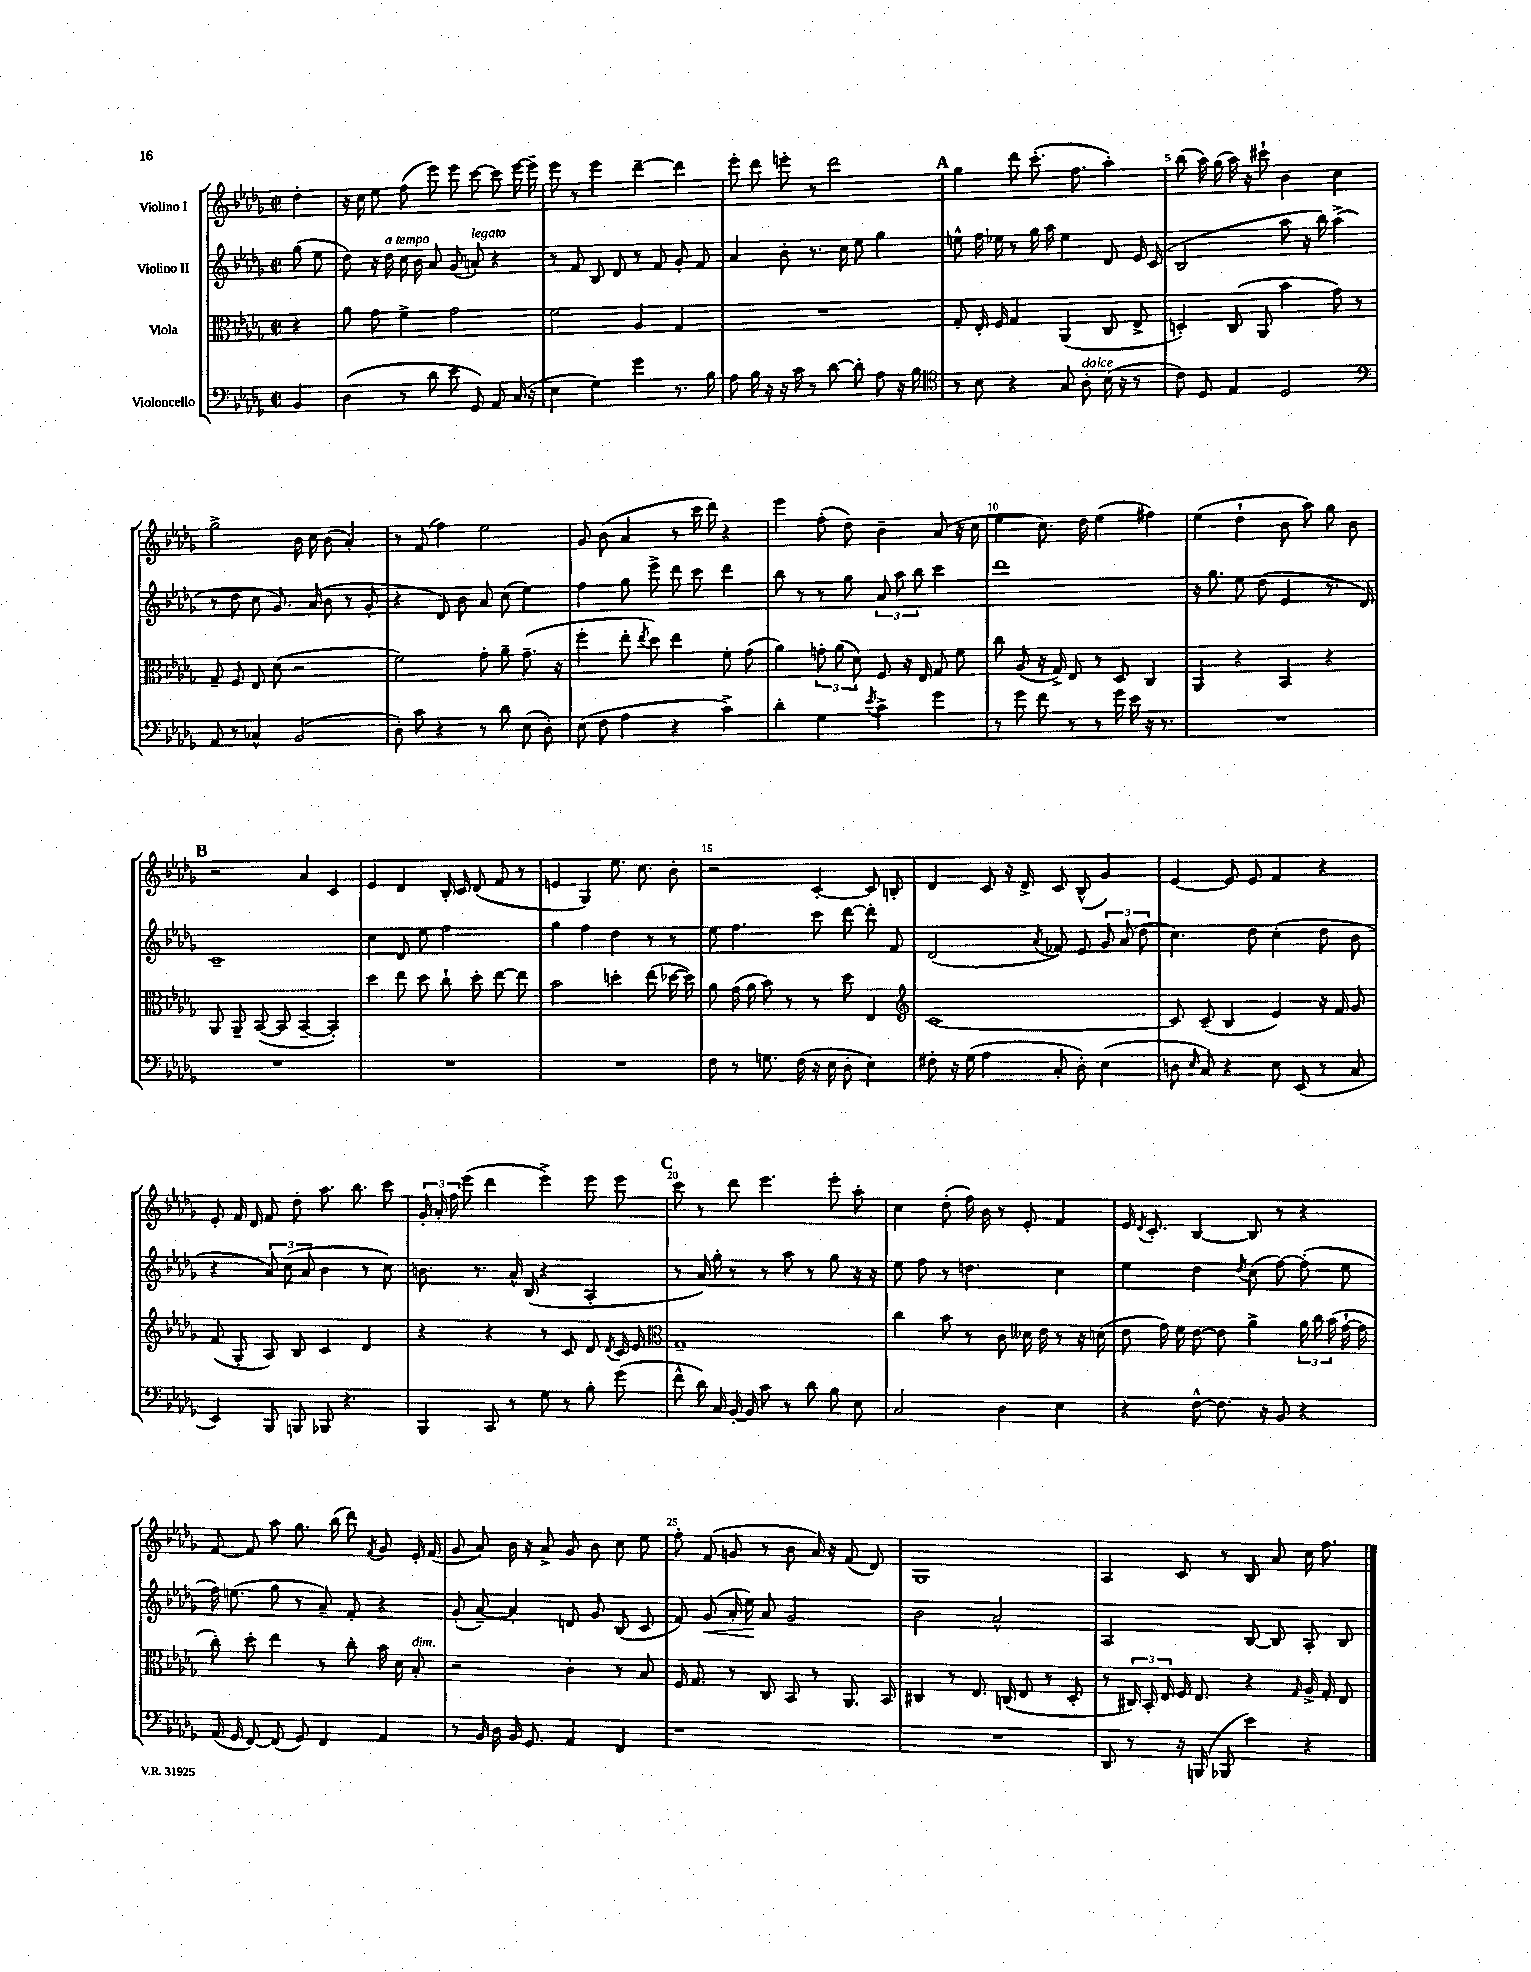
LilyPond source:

<<
\new StaffGroup <<
\new Staff = "s0" \with { instrumentName = "Violino I" } {
    \clef treble \key des \major \defaultTimeSignature \time 2/2 \partial 4
    \autoBeamOff des''4-. |
    r16 c''16 ees''8 f''8( ees'''8) ees'''8 c'''8~ c'''8 ees'''16~ ees'''16-- |
    ees'''8 r8 ees'''4 des'''4~-- des'''4 |
    ees'''8-. des'''8 e'''8-. r8 des'''2 |
    \mark \markup { \bold "A" } ges''4 des'''8 c'''8.-.( f''8. aes''4-.) |
    bes''8( aes''16) ges''16( aes''16) r16 cis'''8-! bes'4 c''4 |
    ges''2-> bes'16 c''16 bes'8( aes'4-.) |
    r8 f'8( f''4) ees''2 |
    ges'8 bes'8( aes'4 r8 c'''16 des'''16) r4 |
    ees'''4 f''8-.( des''8) bes'4-- aes'8( r16 c''16 |
    ees''4 c''8.) des''16 ees''4( fis''4) |
    ees''4( des''4-! bes'8 aes''8) ges''8 bes'8 |
    \mark \markup { \bold "B" } r2 aes'4 c'4 |
    ees'4 des'4 bes16-. c'16 des'8( f'8 r8 |
    e'4 ges4) ees''8. c''8. bes'8-. |
    r2 c'4~-. c'8 b8-. |
    des'4 c'8 r16 des'16-> c'8 bes8-^( ges'4) |
    ees'4~ ees'8 ees'8 f'4 r4 |
    ees'8-. f'16 des'16 f'8 des''8-. aes''8. bes''8. c'''8 |
    \tuplet 3/2 { ges'16-. aes'16-. f''16 } ees'''8( des'''4 ees'''4->) ees'''8 ees'''8 |
    \mark \markup { \bold "C" } c'''8 r8 des'''8 ees'''4. ees'''8-. aes''8-. |
    c''4 des''8-.( f''16) bes'16 r8 ees'8-. f'4 |
    ees'16 \acciaccatura { des'8 } c'8.-. bes4~ bes8 r8 r4 |
    f'8~ f'8 aes''8 ges''8. bes''16( des'''8) \acciaccatura { f'8 } ges'8 ees'16-. f'16( |
    ges'8 aes'8) bes'16 r16 aes'8-> ges'8 bes'8 c''8 ees''8 |
    f''8-. f'8( g'8 r8 bes'8 aes'16) r16 f'8( des'8) |
    ges1 |
    aes4 c'8 r8 bes8 aes'8 c''16 f''8. \bar "|." |
}
\new Staff = "s1" \with { instrumentName = "Violino II" } {
    \clef treble \key des \major \defaultTimeSignature \time 2/2 \partial 4
    \autoBeamOff ges''8( ees''8 |
    des''8) r16 des''16^\markup { \italic "a tempo" } c''16 bes'16 aes'8 ges'8( a'8-.^\markup { \italic "legato" }) r4 |
    r8 f'8 bes8 des'8 r8 f'8 ges'8-. f'8 |
    aes'4 bes'8-. r8. c''16 ees''8 ges''4 |
    \mark \markup { \bold "A" } e''8-^ f''16 ees''16 r8 ges''16 aes''16 ees''4 des'8 ees'16 c'16( |
    bes2 aes''8 r16 bes''16) aes''4->( |
    r8 des''8 c''8 ges'8.) aes'16( bes'8 r8 ges'8-. |
    r4 des'8) bes'8 aes'8 c''8( ees''4) |
    f''4 ges''8 ees'''8-> des'''8 c'''8 des'''4 |
    bes''8 r8 r8 ges''8 \tuplet 3/2 { aes'8 aes''8 bes''8 } c'''4 |
    des'''1 |
    r16 ges''8. ees''8 des''8( ees'4 r8. des'16) |
    \mark \markup { \bold "B" } c'1-- |
    c''4 des'8 ees''8 f''2 |
    ges''4 f''4 des''4 r8 r8 |
    ees''8 f''4. c'''8 des'''8~ des'''8-. f'8 |
    des'2( \acciaccatura { aes'8 } fes'8) ees'8 \tuplet 3/2 { ges'8 aes'8( des''8 } |
    c''4.) des''8 c''4-.( des''8 bes'8 |
    r4 \tuplet 3/2 { aes'8) c''8( aes'8 } bes'4 r8 c''8) |
    b'8. r8. aes'16-^ bes16( r4 aes4-. |
    \mark \markup { \bold "C" } r8 aes'16) ges''16-. r8 r8 aes''8 r8 ges''8 r16 r16 |
    ees''8 f''8 r8 d''4. c''4 |
    ees''4 des''4 \acciaccatura { des''8 } c''8( f''8~) f''8-.( ees''8 |
    f''16) e''8.( ges''8 r8 aes'8--) f'8-. r4 |
    ges'8-.( aes'8~--) aes'4-. d'8 ges'8 bes8( c'8 |
    f'8) ges'8\<( aes'16-. ees''16\!) aes'8 ges'2 |
    bes'2 aes'2-^ |
    aes2 bes8~ bes8 aes8-. bes8 \bar "|." |
}
\new Staff = "s2" \with { instrumentName = "Viola" } {
    \clef alto \key des \major \defaultTimeSignature \time 2/2 \partial 4
    \autoBeamOff r4 |
    aes'8 ges'8 f'4-> ges'2 |
    f'2 aes4 ges4 |
    R1 |
    \mark \markup { \bold "A" } ges8-. ees16-. f16 ges4 aes,4( c8 ees8-> |
    d4-.) c8( aes,8 bes'4 ges'8) r8 |
    ges8-- f8 ees8 des'8( r2 |
    f'2) ges'8-. aes'8-- ges'8.--( r16 |
    f''4-. ees''8-. \acciaccatura { ees''8 } des''8) ees''4 f'8-. ges'8( |
    aes'4) \tuplet 3/2 { g'8-. aes'8( des'8) } f8 r16 ees16 ges8 f'8 |
    c''8 aes8( r16 ges16->) ees8 r8 des8 c4 |
    aes,4 r4 bes,4 r4 |
    \mark \markup { \bold "B" } aes,8 aes,8-- bes,8~( bes,8 bes,4~-- bes,4-.) |
    des''4 ees''8 des''8 c''8-! des''8-. ees''8~ ees''8 |
    bes'2 d''4-. ees''8( des''16~ des''16) |
    aes'8 ges'16( aes'16 bes'8) r8 r8 des''8 ees4 |
    \clef treble c'1~ |
    c'8 c'8--( bes4 ees'4) r16 f'16 ges'8 |
    f'8( ges8-. aes8) bes8 c'4 des'4 |
    r4 r4 r8 c'8 des'8 \acciaccatura { des'8 } c'16 ees'16 |
    \mark \markup { \bold "C" } \clef alto ges1-- |
    c''4 bes'8 r8 c'8 deses'16 ees'16 r8 r16 d'16( |
    ees'8 ges'16) f'16 ees'8~ ees'8 aes'4-> \tuplet 3/2 { aes'16 c''16 bes'16( } ges'16~-! ges'16 |
    c''8-.) des''8-. ees''4 r8 c''8-. bes'16 des'16 bes8-.^\markup { \italic "dim." } |
    r2 c'4-. r8 bes8 |
    f16 ges8. r8 c8 bes,8 r8 aes,8. bes,16 |
    cis4 r8 ees8. c16( ees8 r8 des8-. |
    r8 \tuplet 3/2 { cis16) bes,16-. ees16 } f16 ees8. r4 \grace { ges16 } aes16-> ges16-. ees8 \bar "|." |
}
\new Staff = "s3" \with { instrumentName = "Violoncello" } {
    \clef bass \key des \major \defaultTimeSignature \time 2/2 \partial 4
    \autoBeamOff bes,4 |
    des4( r8 des'8 ees'8 ges,8) aes,8 c16( r16 |
    ees4 ges4) ges'4 r8. bes16 |
    aes8 bes16 r16 r16 c'16 r8 des'8~ des'8-. aes8 r16 bes16 |
    \mark \markup { \bold "A" } \clef tenor r8 bes8 r4 ges8 aes8-.^\markup { \italic "dolce" } bes16( r16 r8 |
    c'8) des8 ees4 des2 |
    \clef bass aes,8 r8 ces4-^ bes,2( |
    des8-.) c'8 r4 r8 des'8 ees8( des8-.) |
    ees8( f8 aes4 r4 c'4->) |
    des'4-. ges4 \acciaccatura { ees'8 } c'4-> ges'4 |
    r8 ges'8 f'8 r8 r8 ges'16 ees'16 r16 r8. |
    R1 |
    \mark \markup { \bold "B" } R1 |
    R1 |
    R1 |
    f8 r8 g8. f16( r16 ees16 des8-. ees4) |
    fis8-. r16 ges16( aes4 c8-. des8-.) ees4( |
    d8 \grace { ees16 } c8) r4 ees8 ees,8( r8 c8 |
    ees,4) bes,,8 b,,8 bes,,8 r4. |
    bes,,4 c,8 r8 ges8 r8 bes8-. ges'8( |
    \mark \markup { \bold "C" } f'8-^ des'16) c16 bes,16~-. bes,16 c'8 r8 des'8 bes8 ees8 |
    c2 des4 ees4 |
    r4 f8~-^ f8. r16 bes,8 r4 |
    aes,16( ges,16 f,8~) f,8( ges,8) f,4 aes,4 |
    r8 bes,16 des16 bes,16 ges,8. aes,4 f,4 |
    r1 |
    R1 |
    des,8 r8 r16 b,,16( bes,,8 ees'4) r4 \bar "|." |
}
>>
>>
\layout { \context { \Score \override BarNumber.break-visibility = ##(#f #t #t) barNumberVisibility = #(every-nth-bar-number-visible 5) } }
